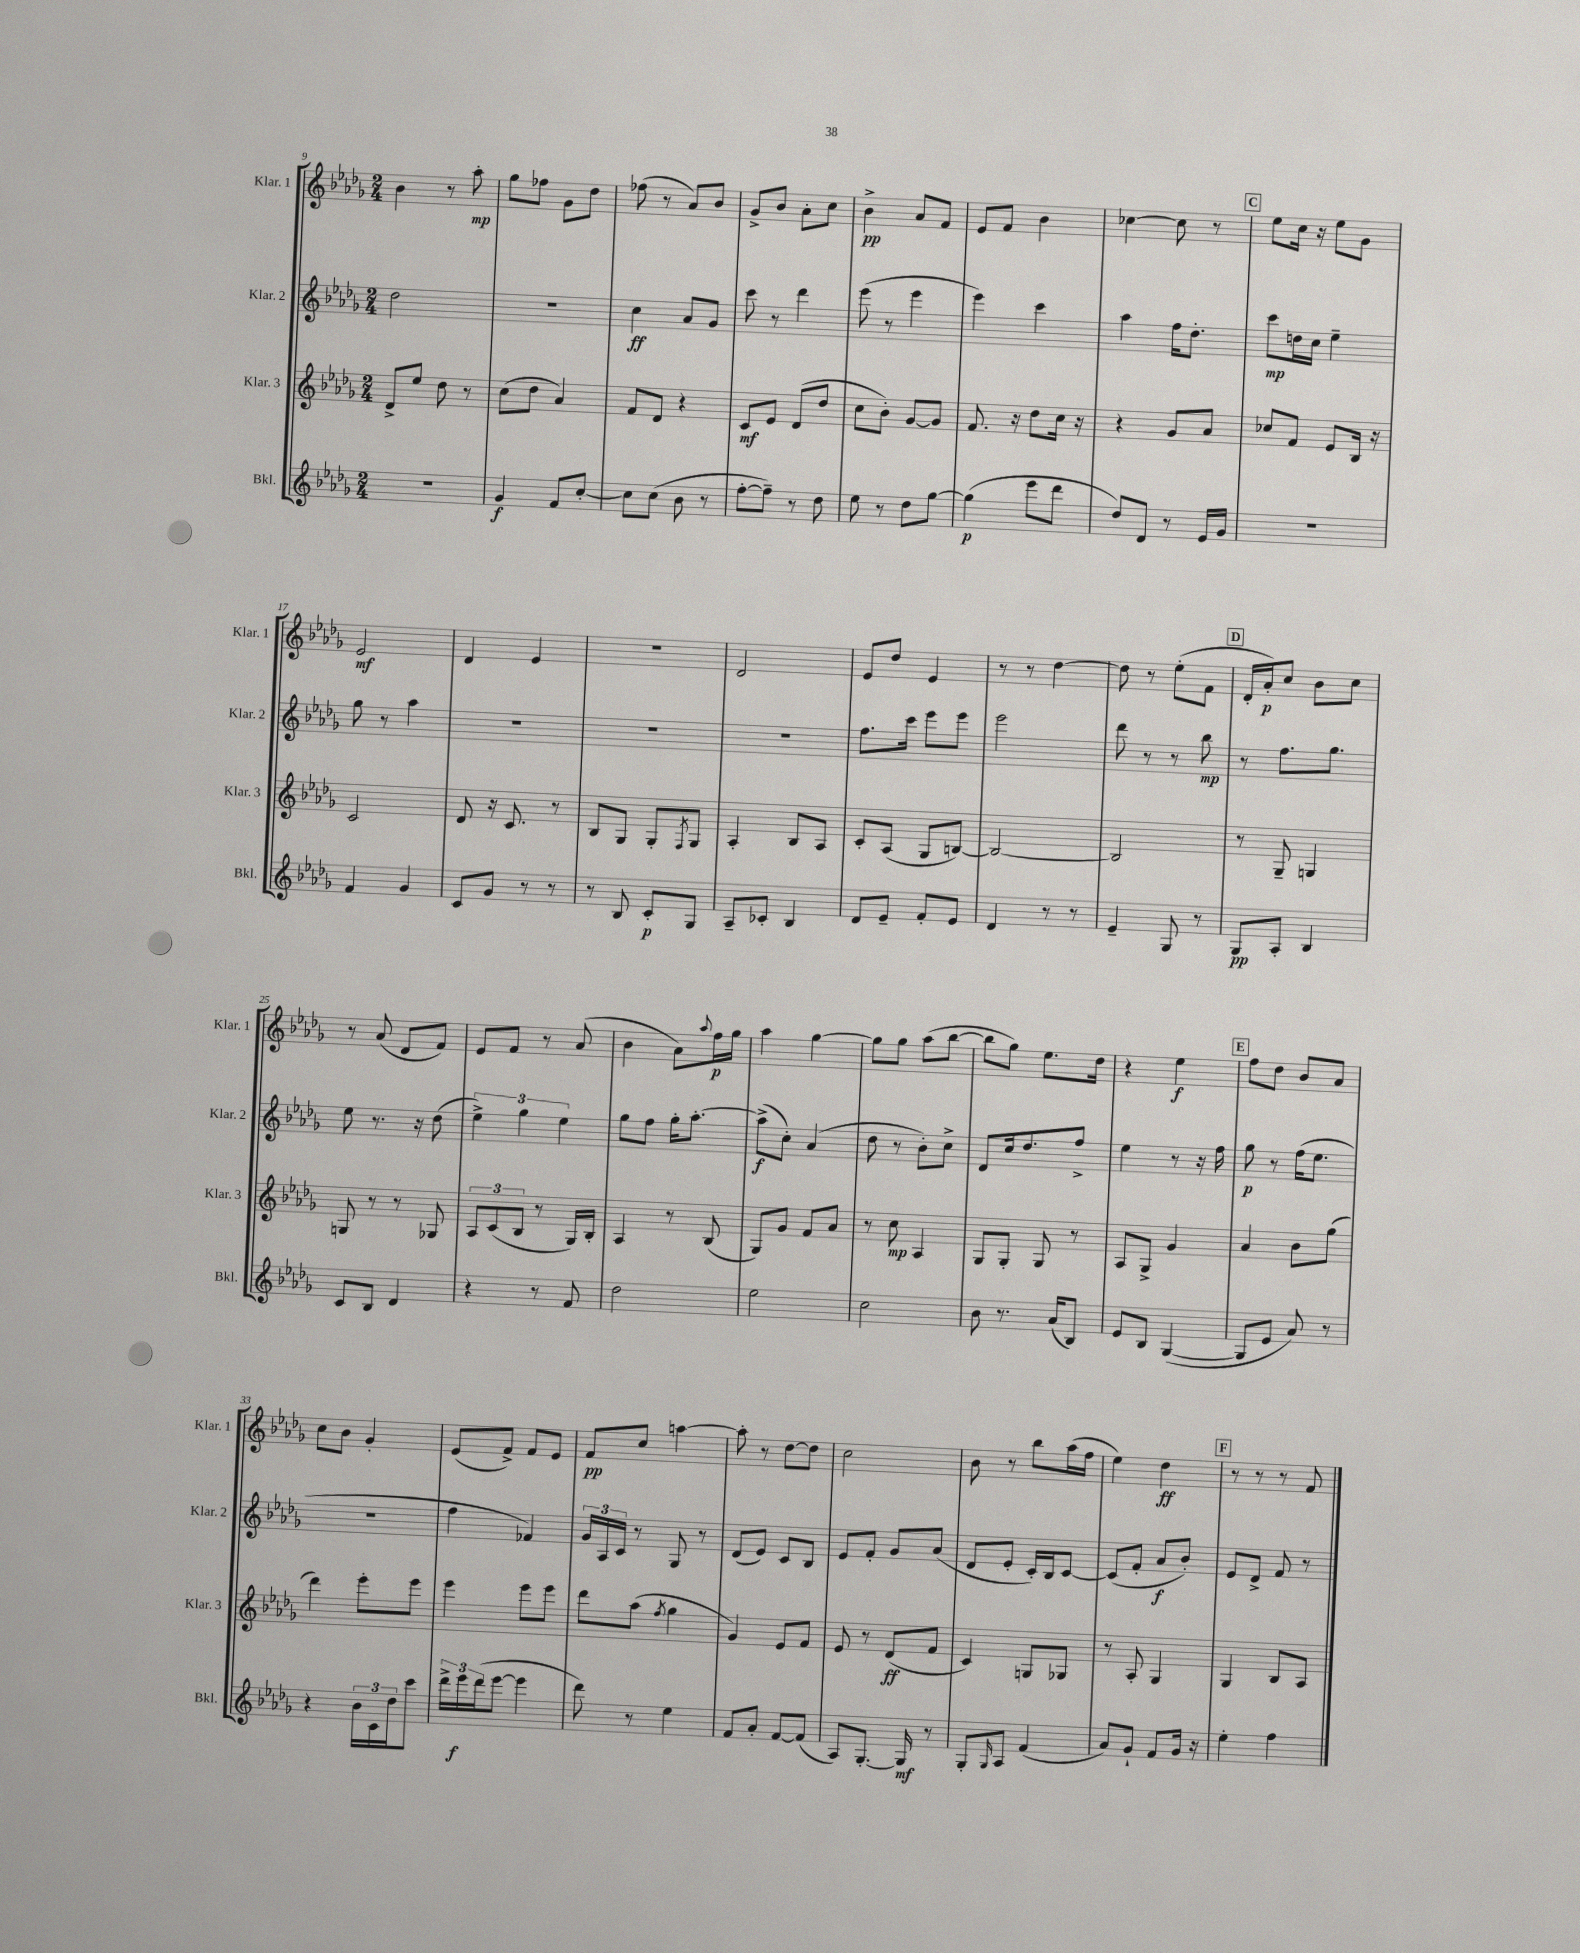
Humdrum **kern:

**kern	**kern	**kern	**kern
*staff4	*staff3	*staff2	*staff1
*clefG2	*clefG2	*clefG2	*clefG2
*k[b-e-a-d-g-]	*k[b-e-a-d-g-]	*k[b-e-a-d-g-]	*k[b-e-a-d-g-]
*M2/4	*M2/4	*M2/4	*M2/4
2r	8d-^/L	2dd-\	4b-\
.	8ee-/J	.	.
.	8dd-\	.	8r
.	8r	.	8aa-'\
=	=	=	=
4g-/	(8cc\L	2r	8gg-\L
.	8dd-\J	.	8ff-\J
8f/L	4a-/)	.	8g-\L
[8cc'/J	.	.	8dd-\J
=	=	=	=
8cc\]L	8f/L	4cc\	(8ff-\
(8cc\J	8d-/J	.	8r
8b-\	4r	8a-/L	8a-/L)
8r	.	8g-/J	8b-/J
=	=	=	=
[8ff'\L	8c/L	8ccc\	8g-^/L
8ff~\]J)	8e-/J	8r	8b-/J
8r	(8d-/L	4ddd-\	8a-'\L
8dd-\	8dd-/J	.	8cc\J
=	=	=	=
8ee-\	8cc\L	(8eee-\	4b-^\
8r	8b-'\J)	8r	.
8dd-\L	[8g-/L	4eee-\	8a-/L
[8gg-\J	8g-/]J	.	8f/J
=	=	=	=
(4gg-\]	8.f/	4eee-\)	8e-/L
.	.	.	8f/J
.	16r	.	.
8eee-\L	8dd-\L	4ccc\	4b-\
8ddd-\J	16cc\Jk	.	.
.	16r	.	.
=	=	=	=
8dd-/L)	4r	4aa-\	[4cc-\
8d-/J	.	.	.
8r	8g-/L	16ff\LK	8cc-\]
.	.	8.dd-'\J	.
16e-/LL	8a-/J	.	8r
16g-/JJ	.	.	.
=	=	=	=
2r	8cc-/L	8ccc\L	8ee-\L
.	8f/J	16dd\L	16cc\Jk
.	.	16cc\JJ	16r
.	8e-/L	4ee-~\	8ee-\L
.	16B-/Jk	.	8g-\J
.	16r	.	.
=	=	=	=
4f/	2c/	8gg-\	2e-/
.	.	8r	.
4g-/	.	4aa-\	.
=	=	=	=
8c/L	8d-/	2r	4d-/
8g-/J	16r	.	.
.	8.c/	.	.
8r	.	.	4e-/
8r	8r	.	.
=	=	=	=
8r	8B-/L	2r	2r
8B-/	8G-/J	.	.
8c'/L	8G-'/L	.	.
.	8qF/	.	.
8G-/J	8G-/J	.	.
=	=	=	=
8A-~/L	4A-'/	2r	2d-/
8c-'/J	.	.	.
4B-/	8B-/L	.	.
.	8A-/J	.	.
=	=	=	=
8d-/L	8c'/L	8.ff\L	8e-/L
8e-~/J	(8A-/J	.	8dd-/J
.	.	16ccc\Jk	.
8f'/L	8G-/L	8eee-\L	4e-/
8e-/J	[8B/J)	8eee-\J	.
=	=	=	=
4d-/	2B/_	2eee-\	8r
.	.	.	8r
8r	.	.	[4dd-\
8r	.	.	.
=	=	=	=
4e-~/	2B/]	8ddd-\	8dd-\]
.	.	8r	8r
8G-/	.	8r	(8ee-'\L
8r	.	8bb-\	8f\J
=	=	=	=
8G-/L	8r	8r	16d-'/LL
.	.	.	16a-'/J)
8A-'/J	8G-~/	8.ff\L	8cc/J
4B-/	4G/	.	8b-\L
.	.	8.gg-\J	.
.	.	.	8cc\J
=	=	=	=
8c/L	8G/	8ee-\	8r
8B-/J	8r	8.r	(8a-/
4d-/	8r	.	8d-/L
.	.	16r	.
.	8G-/	(8dd-\	8f/J)
=	=	=	=
4r	12A-/L	6ee-^\)	8e-/L
.	(12c/	.	.
.	.	.	8f/J
.	12B-/J	6gg-\	.
8r	8r	.	8r
.	.	6ee-\	.
8f/	16G-/LL)	.	(8a-/
.	16B-'/JJ	.	.
=	=	=	=
2dd-\	4A-/	8gg-\L	4b-\
.	.	8ff\J	.
.	8r	16gg-'\LK	8a-\L)
.	.	[8.aa-'\J	.
.	.	.	8qqaa-/
.	(8B-/	.	16ff\L
.	.	.	16gg-\JJ
=	=	=	=
2ee-\	8G-/L)	(8aa-^\]L	4aa-\
.	8g-/J	8cc'\J)	.
.	8f/L	(4a-/	[4gg-\
.	8a-/J	.	.
=	=	=	=
2cc\	8r	8dd-\	8gg-\]L
.	8cc\	8r	8gg-\J
.	4A-/	8b-'\L)	(8aa-\L
.	.	8cc^\J	[8bb-\J
=	=	=	=
8b-\	8G-/L	8d-/L	8bb-\]L
8.r	8G-'/J	16cc/k	8gg-\J)
.	.	8.dd-/	.
.	8G-/	.	8.ee-\L
(16a-/LK	.	.	.
8B-/J)	8r	8ff^/J	.
.	.	.	16dd-\Jk
=	=	=	=
8e-/L	8A-/L	4ee-\	4r
8B-/J	8G-^/J	.	.
([4G-/	4g-/	8r	4ee-\
.	.	16r	.
.	.	16ff\	.
=	=	=	=
8G-/]L	4a-/	8gg-\	8ff\L
8e-/J	.	8r	8dd-\J
8a-/)	8b-\L	(16ff\LK	8b-/L
.	.	8.ee-\J	.
8r	(8gg-\J	.	8a-/J
=	=	=	=
4r	4ddd-\)	2r	8cc\L
.	.	.	8b-\J
24b-\LL	8eee-'\L	.	4g-'/
24c\	.	.	.
24dd-\J	.	.	.
8ccc\J	8eee-\J	.	.
=	=	=	=
24ddd-^\LL	4eee-\	4ff\	(8e-/L
24eee-\	.	.	.
(24ddd-\J	.	.	.
[8eee-\J	.	.	8f^/J)
4eee-\]	8eee-\L	4f-/)	8f/L
.	8eee-\J	.	8e-/J
=	=	=	=
8ddd-\)	8ddd-\L	24g-/LL	8f/L
.	.	24A-/	.
.	.	24c/JJ	.
8r	(8aa-\J	8r	8cc/J
.	8qff/	.	.
4ee-\	4gg-\	8G-/	[4aa\
.	.	8r	.
=	=	=	=
8f/L	4g-/)	(8d-/L	8aa'\]
8a-'/J	.	8e-/J)	8r
[8f/L	8e-/L	8c/L	[8dd-\L
(8f/]J	8f/J	8B-/J	8dd-\]J
=	=	=	=
8A-/L)	8e-/	8e-/L	2cc\
[8.G-'/J	8r	8f'/J	.
.	(8d-/L	8g-/L	.
16G-/]	.	.	.
8r	8f/J	(8a-/J	.
=	=	=	=
8G-'/L	4c/)	8d-/L	8b-\
16qqG-/	.	.	.
8A-/J	.	8e-'/J	8r
(4f/	8G/L	16c'/LL)	8bb-\L
.	.	16B-/J	.
.	8G-/J	[8c/J	(16aa-\L
.	.	.	16ff\JJ
=	=	=	=
8a-/L)	8r	(8c/]L	4ee-\)
8g-`/J	8A-'/	8f'/J	.
8f/L	4G-/	8a-/L	4dd-\
16g-/Jk	.	8b-'/J)	.
16r	.	.	.
=	=	=	=
4ee-'\	4G-/	8e-/L	8r
.	.	8d-^/J	8r
4ff\	8B-/L	8f/	8r
.	8A-/J	8r	8f/
==	==	==	==
*-	*-	*-	*-
